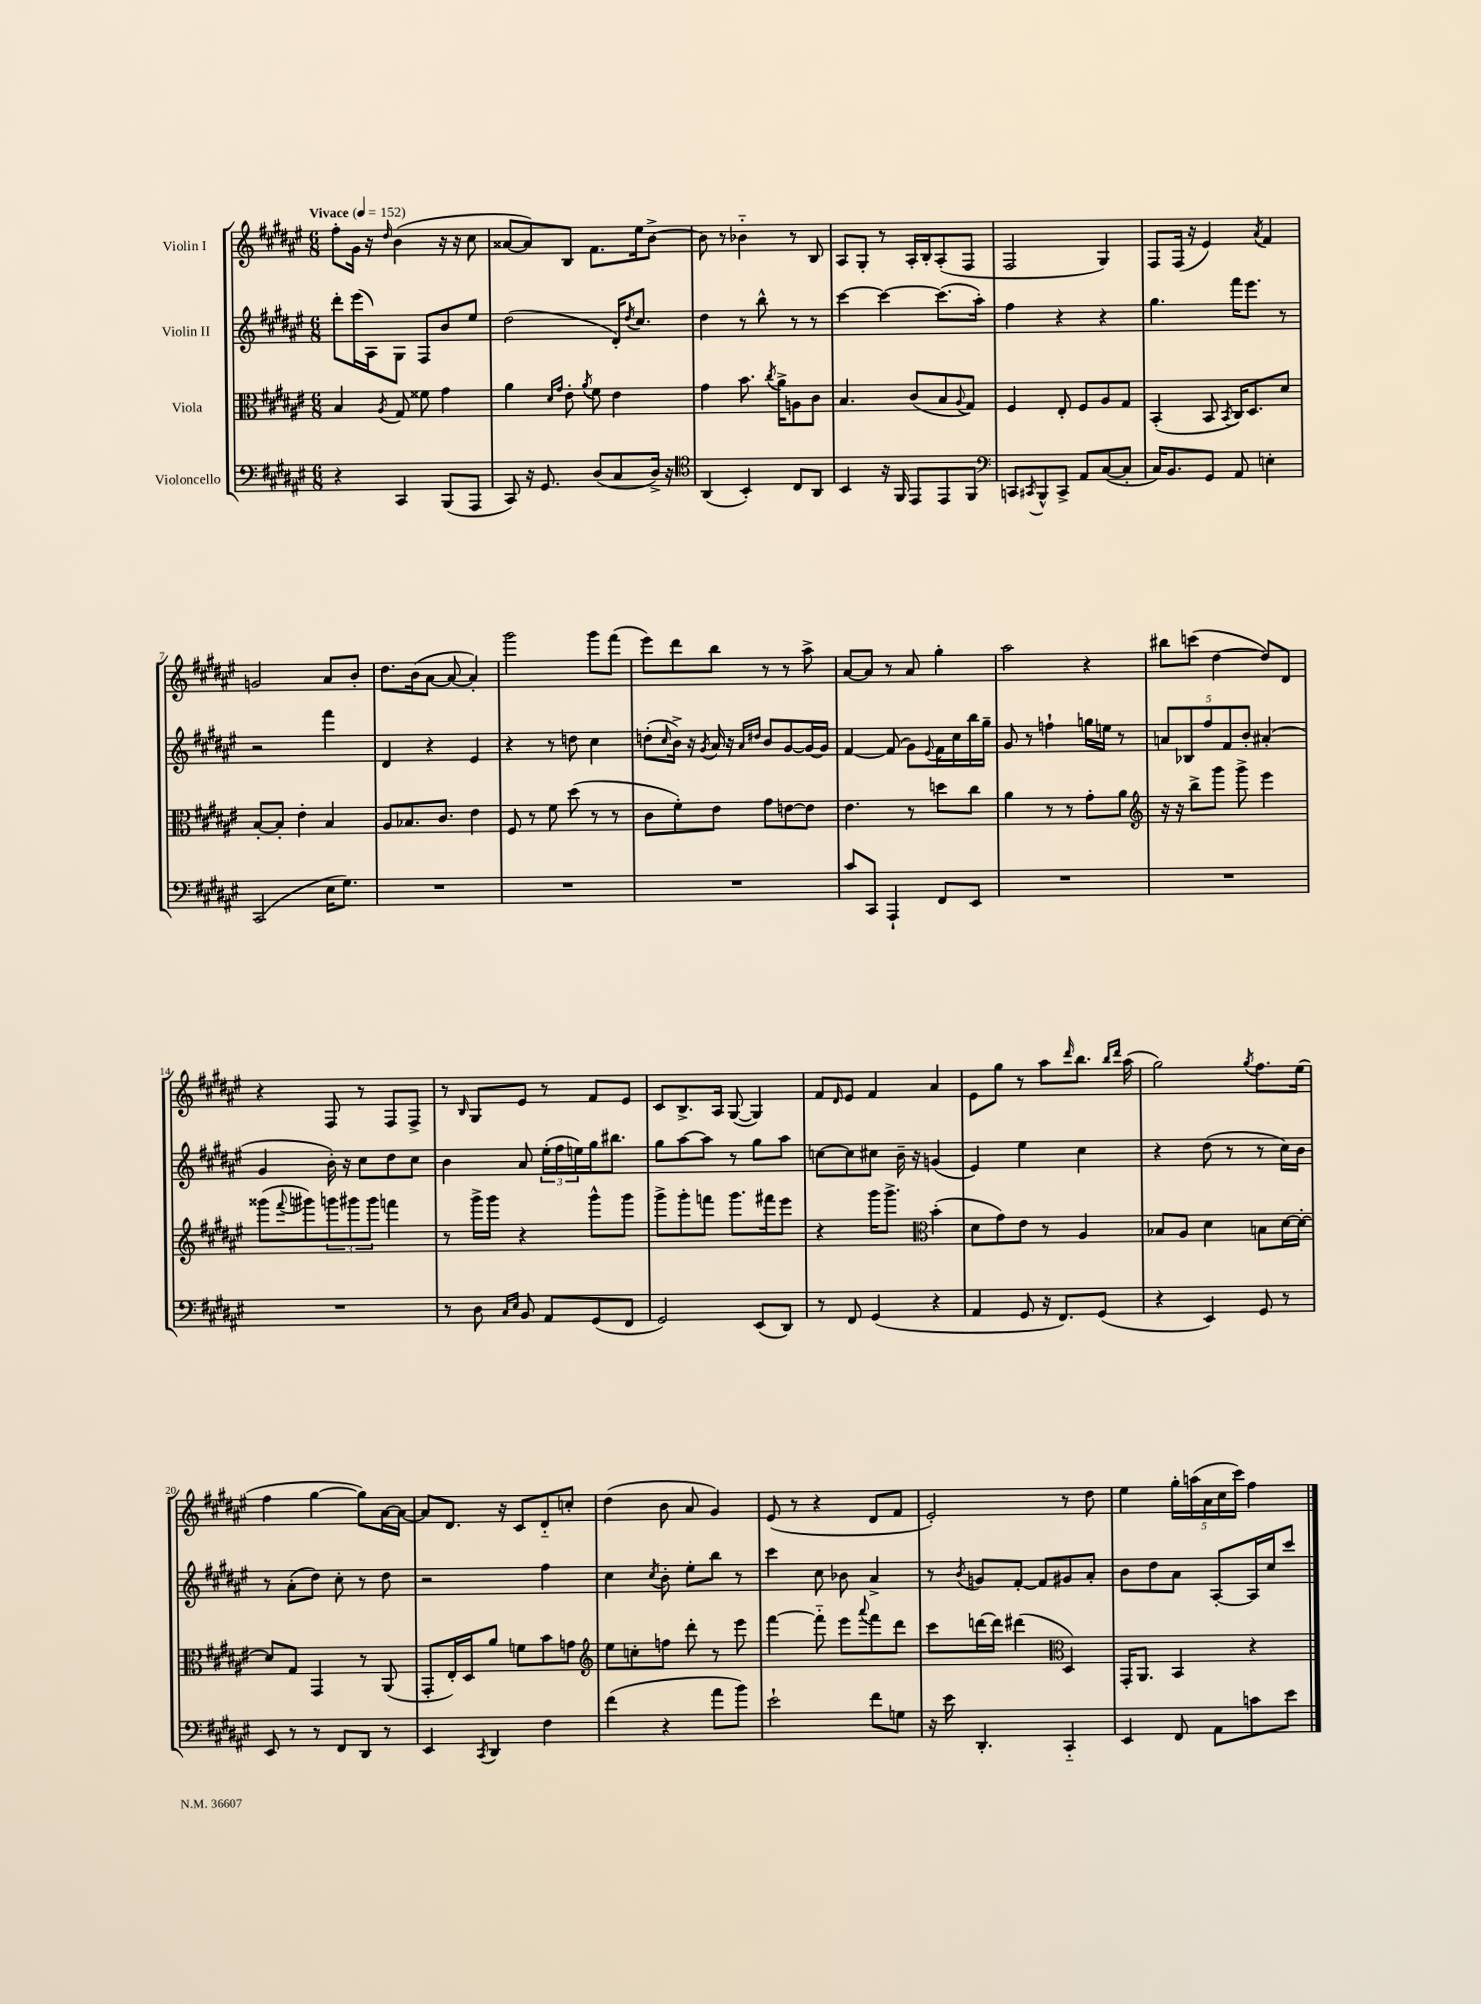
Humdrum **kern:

**kern	**kern	**kern	**kern
*part4	*part3	*part2	*part1
*staff4	*staff3	*staff2	*staff1
*I"Violoncello	*I"Viola	*I"Violin II	*I"Violin I
*clefF4	*clefC3	*clefG2	*clefG2
*k[f#c#g#d#a#e#]	*k[f#c#g#d#a#e#]	*k[f#c#g#d#a#e#]	*k[f#c#g#d#a#e#]
*M6/8	*M6/8	*M6/8	*M6/8
*MM152	*MM152	*MM152	*MM152
=1	=1	=1	=1
!	!	!	!LO:TX:a:B:t=Vivace
4r	4B/	8ddd#'\L	8ff#'\L
.	.	(16eee#\L	16g#\Jk
.	.	16A#\J)	16r
.	8qA#/	.	16qqdd#/
4CC#/	8G#/	8G#\J	(4b\
.	8f##X\	8F#/L	.
(8BBB/L	4g#\	8b/	16r
.	.	.	16r
8AAA#/J	.	8ee#/J	8cc#\
=2	=2	=2	=2
8CC#/)	4a#\	(2dd#\	[8a##X/L
16r	.	.	8a##/])
8.GG#/	.	.	.
.	16qqd#/LL	.	.
.	16qqg#/JJ	.	.
.	8e#'\	.	8B/J
.	8qa#/	.	.
(8D#/L	8f#\	.	8.f#\L
8C#/	4e#\	16d#'/KL)	.
.	.	8qdd#/	.
.	.	8.cc#/J	16ee#\k
16D#^/Jk)	.	.	[8b^\J
16r	.	.	.
=3	=3	=3	=3
*clefC4	*	*	*
(4AA#/	4g#\	4dd#\	8b\]
.	.	.	8r
4BB'/)	8.b\	8r	4b-X\
.	.	8bb^^\	.
.	8qcc#/	.	.
.	16a#^\KL	.	.
8C#/L	8An\	8r	8r
8AA#/J	8c#\J	8r	8B/
=4	=4	=4	=4
4BB/	4.B/	[4ccc#\	8A#/L
.	.	.	8G#'/J
16r	.	4ccc#\_	8r
16FF#/	.	.	.
8EE#/L	(8c#/L	.	16A#'/LL
.	.	.	16B'/J
8EE#/	8B/	(8.ccc#\L]	(8A#'/
.	8qqA#/	.	.
8FF#/J	8G#/J)	.	8F#/J
.	.	16aa#'\Jk)	.
=5	=5	=5	=5
*clefF4	*	*	*
8CCn/L	4F#/	4ff#\	2F#/
8qCC#X/	.	.	.
8BBB^^/	.	.	.
8CC#^/J	8E#'/	4r	.
8AA#/L	8F#/L	.	.
([8C#/	8A#/	4r	4G#/)
8C#'/J]	8G#/J	.	.
=6	=6	=6	=6
16C#/KL)	(4BB'/	4.gg#\	8F#/L
8.BB/	.	.	.
.	.	.	(16F#/Jk
.	.	.	16r
8GG#/J	8BB/	.	4e#/)
.	8qBB/	.	.
8AA#/	16C#/KL)	16fff#\KL	.
.	8.D#/	8.eee#\J	.
.	.	.	8qa#/
4En'\	.	.	4f#/
.	8d#/J	8r	.
!!LO:LB:g=z
=7	=7	=7	=7
(2CC#/	[8B'/L	2r	2gn/
.	8B'/J]	.	.
.	4e#'\	.	.
16E#\KL	4B/	4fff#\	8a#/L
8.G#\J)	.	.	.
.	.	.	8b'/J
=8	=8	=8	=8
2.r	8A#/L	4d#/	8.dd#\L
.	8.B-X/	.	.
.	.	.	(16b\k
.	.	4r	[8a#\J
.	8.c#/J	.	.
.	.	.	8a#/_
.	4e#\	4e#/	4a#'/])
=9	=9	=9	=9
2.r	8F#/	4r	2ggg#\
.	8r	.	.
.	8f#\	8r	.
.	(8dd#\	8ddn\	.
.	8r	4cc#\	8ggg#\L
.	8r	.	(8fff#\J
=10	=10	=10	=10
2.r	8c#\L	(8ddn'\L	8eee#\L)
.	.	16qqcc#/	.
.	8f#'\)	16b^\Jk)	8ddd#\
.	.	16r	.
.	.	8qg#/	.
.	8e#\J	16a#/	8bb\J
.	.	16r	.
.	.	16qqa#/LL	.
.	.	16qqdd#X/JJ	.
.	8g#\L	8b/L	8r
.	[8en\	[8g#/	8r
.	8e\J]	16g#/L_	8aa#^\
.	.	16g#/JJ]	.
=11	=11	=11	=11
8c#/L	4.e#\	[4f#/	[8a#/L
8CC#/J	.	.	8a#/J]
4AAA#`/	.	(8f#/]	8r
.	8r	8g#\L)	8a#/
.	.	8qqe#/	.
8FF#/L	8ddn\L	16f#\L	4gg#'\
.	.	16cc#\	.
8EE#/J	8cc#\J	16bb\	.
.	.	16gg#~\JJ	.
=12	=12	=12	=12
2.r	4a#\	8g#/	2aa#\
.	.	8r	.
.	8r	4ffn`\	.
.	8r	.	.
.	8g#'\L	16ggn\LL	4r
.	.	16een\JJ	.
.	8a#\J	8r	.
=13	=13	=13	=13
*	*clefG2	*	*
2.r	16r	10an/L	8bb#X\L
.	16r	.	.
.	.	10B-X/	.
.	8bb^\L	.	(8cccn\J
.	.	10ff#/	.
.	8ggg#\J	.	[4dd#\
.	.	10f#/	.
.	8ggg#^\	.	.
.	.	10b'/J	.
.	4eee#\	(4a#X'/	8dd#/L])
.	.	.	8d#/J
!!LO:LB:g=z
=14	=14	=14	=14
2.r	(8ggg##X\L	4g#/	4r
.	8qqfff#/	.	.
.	8ggg#X\)	.	.
.	12gggn\	16b'\)	8F#/
.	.	16r	.
.	12ggg#X\	.	.
.	.	8cc#\L	8r
.	12ggg#\J	.	.
.	4fffn\	8dd#\	8F#/L
.	.	8cc#\J	8F#^/J
=15	=15	=15	=15
8r	8r	4b\	8r
.	.	.	16qqB/
8D#\	16ggg#^\LL	.	8G#/L
.	16ggg#\JJ	.	.
16qqC#/LL	.	.	.
16qqE#/JJ	.	.	.
8BB/	4r	8a#/	8e#/J
8AA#/L	.	(24ee#'\LL	8r
.	.	24ff#\	.
.	.	24een\)	.
(8GG#/	8ggg#^^\L	16gg#\J	8f#/L
.	.	8.bb#X\J	.
8FF#/J	8ggg#\J	.	8e#/J
=16	=16	=16	=16
2GG#/)	8ggg#^\L	8gg#\L	8c#/L
.	8ggg#'\	[8aa#\	8.B^/
.	8fffn\J	8aa#\J]	.
.	.	.	16A#/Jk
.	8.ggg#\L	8r	([8G#/
(8EE#/L	.	8gg#\L	4G#/])
.	16fff#X\k	.	.
8DD#/J)	8eee#\J	8aa#\J	.
=17	=17	=17	=17
8r	4r	[8ccn\L	8f#/L
.	.	.	16qqd#/
8FF#/	.	8cc\]	8e#/J
(4GG#/	16ggg#\KL	8cc#X\J	4f#/
.	8.ggg#^\J	.	.
.	.	16b~\	.
.	.	16r	.
*	*clefC3	*	*
4r	(4b'\	(4gn/	4a#/
=18	=18	=18	=18
4AA#/	8d#\L	4e#/)	8e#\L
.	8g#\)	.	8gg#\J
8GG#/	8e#\J	4ee#\	8r
16r	8r	.	8aa#\L
8.FF#/L)	.	.	.
.	.	.	16qqddd#/
.	4A#/	4cc#\	8.bb\J
(8GG#/J	.	.	.
.	.	.	16qqbb/LL
.	.	.	16qqddd#/JJ
.	.	.	(16aa#\
=19	=19	=19	=19
4r	8B-X/L	4r	2gg#\)
.	8A#/J	.	.
4EE#/)	4d#\	(8dd#\	.
.	.	8r	.
.	.	.	8qgg#/
8GG#/	8Bn\L	8r	8.ff#\L
8r	[16d#\L	16cc#\LL)	.
.	16d#'\JJ_	16b\JJ	(16ee#\Jk
!!LO:LB:g=z
=20	=20	=20	=20
8EE#/	8d#/L]	8r	4ff#\
8r	8G#/J	(8a#'\L	.
8r	4GG#/	8dd#\J)	[4gg#\
8FF#/L	.	8cc#'\	.
8DD#/J	8r	8r	8gg#\L])
8r	(8AA#/	8dd#\	[16a#\L
.	.	.	16a#\JJ_
=21	=21	=21	=21
4EE#/	8GG#'/L	2r	8a#/L]
.	16E#'/L)	.	8.d#/J
.	16D#/J	.	.
8qCC#/	.	.	.
4DD#/	8a#/J	.	.
.	.	.	16r
.	8fn\L	.	8c#/L
4F#\	8b\	4ff#\	8d#/
.	8gn\J	.	8ccn'/J
=22	=22	=22	=22
*	*clefG2	*	*
(4f#\	8ee#\L	4cc#\	(4dd#\
.	8ccn'\	.	.
.	.	8qcc#/	.
4r	8ffn\J	8b'\	8b\
.	8ddd#'\	8ee#'\L	8a#/
8a#\L	8r	8bb\J	4g#/)
8b\J)	8eee#\	8r	.
=23	=23	=23	=23
2e#`\	[4fff#\	4ccc#\	(8e#/
.	.	.	8r
.	8fff#\]	8cc#\	4r
.	8eee#\L	8b-X\	.
.	8qqaaa#/	.	.
8f#\L	8fff#\	4a#^/	8d#/L
8Gn\J	8ddd#\J	.	8f#/J
=24	=24	=24	=24
16r	8ccc#\L	8r	2e#'/)
16e#\	.	.	.
.	.	8qb/	.
4.DD#'/	[16dddn\L	8gn/L	.
.	16ddd\JJ]	.	.
.	(4ddd#X\	[8f#'/J	.
.	.	8f#/L]	.
*	*clefC3	*	*
4CC#/	4D#/)	8g#X/	8r
.	.	8a#'/J	8dd#\
=25	=25	=25	=25
4EE#/	16GG#'/KL	8b\L	4ee#\
.	8.AA#/J	.	.
.	.	8dd#\	.
8FF#/	4BB/	8a#\J	20gg#'\LL
.	.	.	(20aan\
.	.	.	20a#\
8AA#\L	.	[8A#'/L	.
.	.	.	20cc#\
.	.	.	20ccc#\JJ)
8cn\	4r	16A#/L]	4ff#\
.	.	16cc#/J	.
8e#\J	.	8ccc#/J	.
==	==	==	==
*-	*-	*-	*-
